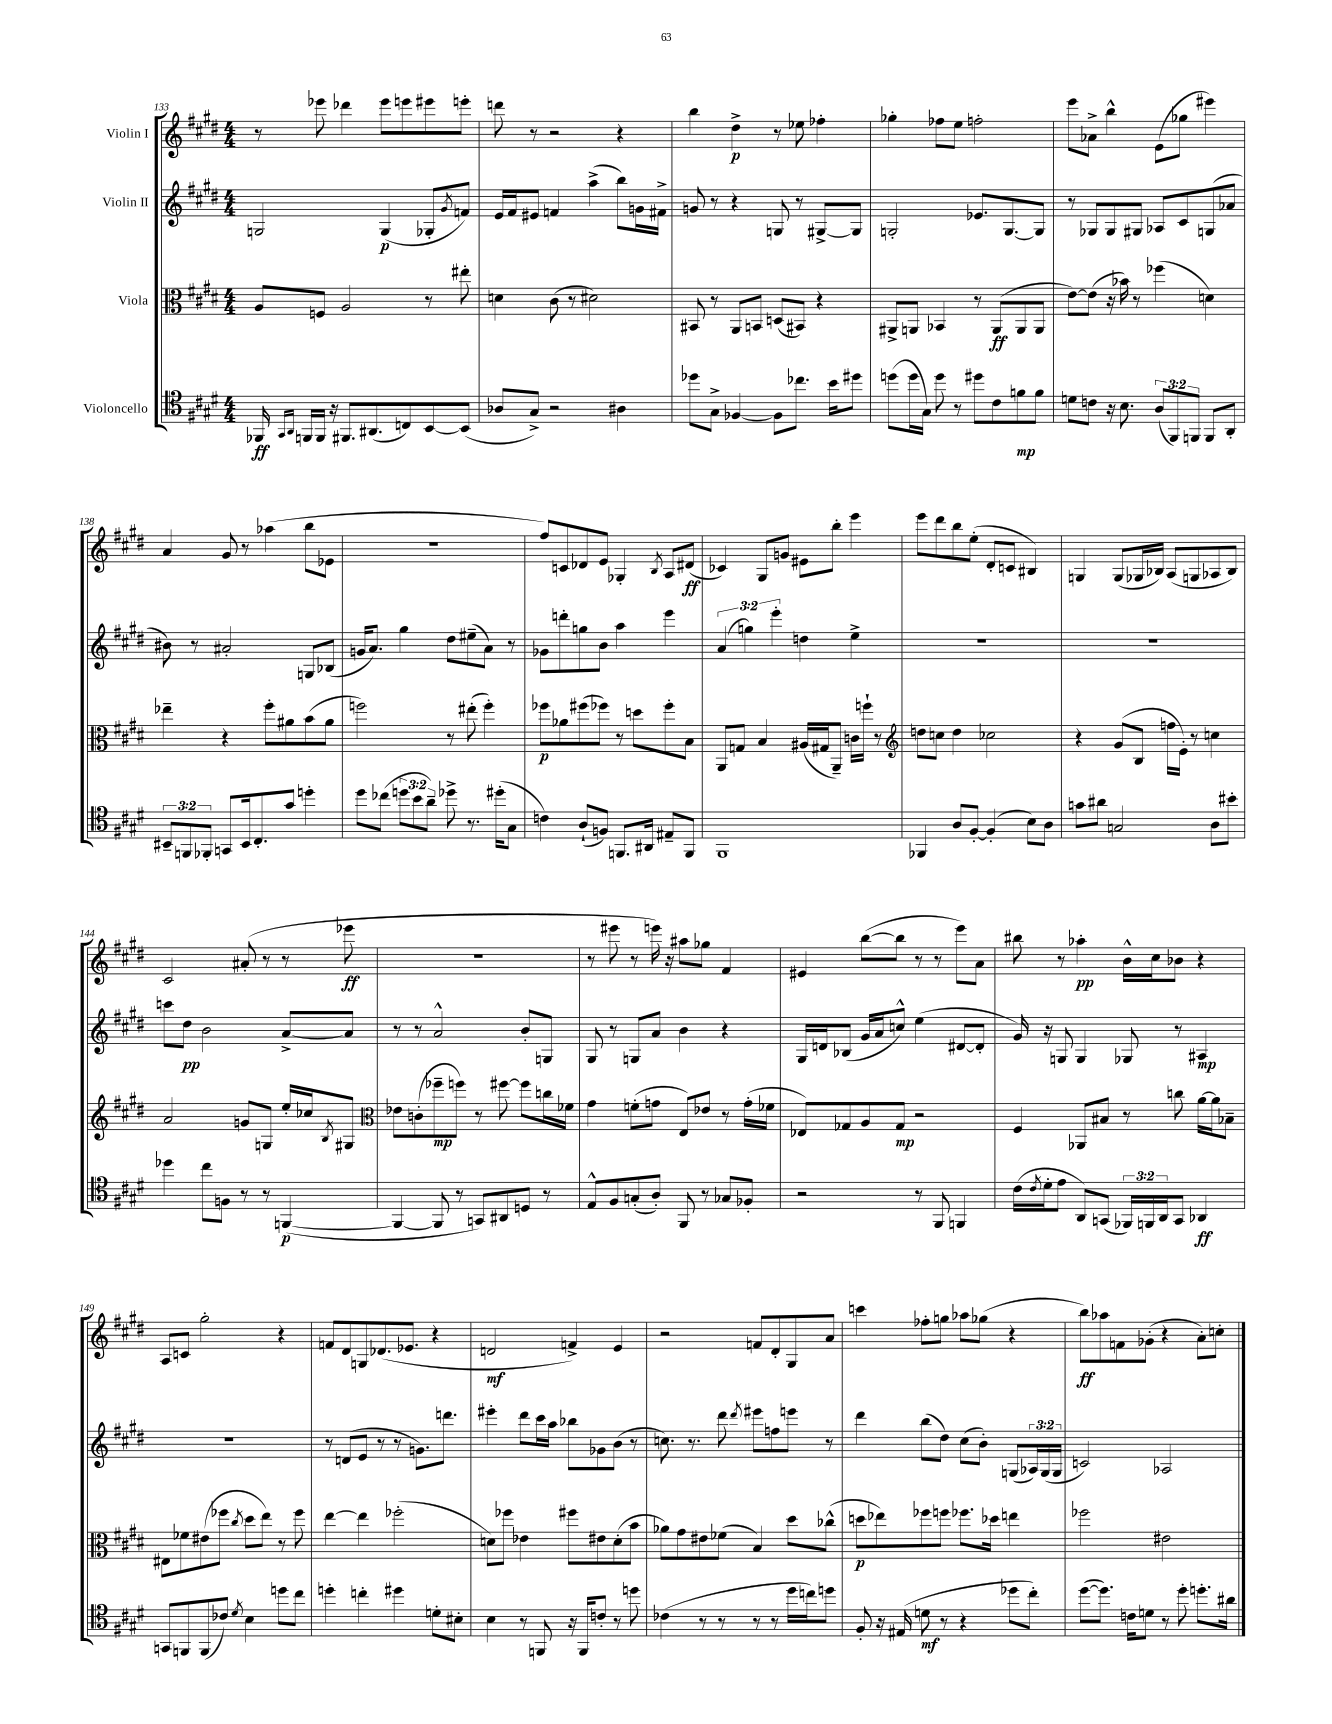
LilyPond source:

<<
\new StaffGroup <<
\new Staff = "s0" \with { instrumentName = "Violin I" } {
    \clef treble \key e \major \numericTimeSignature \time 4/4
    r8 ees'''8 des'''4 ees'''8 e'''8 eis'''8 e'''8-. |
    d'''8 r8 r2 r4 |
    b''4 dis''4->\p r8 ees''8 fes''4-. |
    ges''4-. fes''8 e''8 f''2-. |
    e'''8 aes'8-> b''4-^ e'8( ges''8 eis'''4) |
    a'4 gis'8 r8 aes''4( b''8 ees'8 |
    R1 |
    fis''8) c'8 des'8 e'8 ges4-. \acciaccatura { b8 } a8 dis'8\ff( |
    ces'4) gis8 g'8 eis'8 b''8-. e'''4 |
    e'''8 dis'''8 b''8 e''8-.( dis'8-. c'8 bis4) |
    g4 g8( ges16 bes16) a8( g8 aes8 bes8) |
    cis'2 ais'8-.( r8 r8 ees'''8\ff |
    R1 |
    r8 eis'''8 r8 e'''16) r16 ais''8 ges''8 fis'4 |
    eis'4 b''8~( b''8 r8 r8 e'''8) a'8 |
    bis''8 r8 aes''4-.\pp b'16-^ cis''16 bes'8 r4 |
    a8 c'8 gis''2-. r4 |
    f'8 dis'8 g8 des'8.( ees'8. r4 |
    d'2\mf f'4->) e'4 |
    r2 f'8 dis'8-. gis8 a'8 |
    c'''4 fes''8-. g''8 aes''8 ges''8( r4 |
    b''8\ff) aes''8 f'8 ges'8-.( r4 a'8-.) c''8-. \bar "|." |
}
\new Staff = "s1" \with { instrumentName = "Violin II" } {
    \clef treble \key e \major \numericTimeSignature \time 4/4 \override Staff.TupletNumber.text = #tuplet-number::calc-fraction-text
    g2 g4\p( ges8-. \acciaccatura { gis'8 } f'8) |
    e'16 fis'16 eis'8 f'4 a''4->( b''8) g'16 fis'16-> |
    g'8 r8 r4 g8 r8 gis8~-> gis8 |
    g2-. ees'8. g8.~ g8 |
    r8 ges8 ges8 gis8 aes8 cis'8 g8( aes'8 |
    bis'8) r8 ais'2-. g8 bes8( |
    g'16 a'8.) gis''4 dis''8 eis''8--( a'8) r8 |
    ges'8 d'''8-. g''8 b'8 a''4 e'''4 |
    \tuplet 3/2 { a'4( g''4) e'''4-. } d''4 e''4-> |
    R1 |
    R1 |
    c'''8 dis''8\pp b'2 a'8~-> a'8 |
    r8 r8 a'2-^ b'8-. g8 |
    gis8 r8 g8 a'8 b'4 r4 |
    gis16 d'16 bes8( gis'16 a'16 c''8-^) e''4( dis'8~ dis'8-. |
    gis'16) r16 g8 g4 ges8 r8 ais4\mp |
    R1 |
    r8 d'8( e'8 r8 r8 g'8.) d'''8. |
    eis'''4-. dis'''8 cis'''16 a''16 bes''8 ges'8 b'8( r8 |
    c''8.) r8. dis'''8 \acciaccatura { dis'''8 } eis'''8 f''8 e'''8 r8 |
    dis'''4 b''8( dis''8) cis''8( b'8-.) g8( \tuplet 3/2 { aes16) g16( g16 } |
    c'2) aes2 \bar "|." |
}
\new Staff = "s2" \with { instrumentName = "Viola" } {
    \clef alto \key e \major \numericTimeSignature \time 4/4
    a8 f8 a2 r8 eis''8-. |
    d'4 cis'8( r8 dis'2) |
    bis,8 r8 a,8 b,8 d8( bis,8) r4 |
    ais,8-> a,8 bes,4 r8 a,8\ff( a,8 a,8 |
    e'8~) e'8( r16 bes'16) r8 fes''4( d'4) |
    ees''4-- r4 fis''8-. ais'8 b'8( ais'8 |
    f''2) r8 eis''8-.( f''4-.) |
    fes''8\p aes'8 fis''8( fes''8) r8 d''8 fes''8-. b8 |
    a,8 g8 b4 ais16( gis16 a,8--) c'16 f''16-! r8 |
    \clef treble d''8 c''8 d''4 ces''2 |
    r4 gis'8( b8 f''16 e'16-.) r8 c''4 |
    a'2 g'8 g8 e''16-. ces''16 \acciaccatura { b8 } gis8 |
    \clef alto ees'8 c'8-.( fes''8--\mp f''8) r8 fis''8~ fis''8 c''16 fes'16 |
    gis'4 f'8-.( g'8 e8) ees'8 r8 g'16-.( fes'16 |
    ees8) ges8 a8 ges8\mp r2 |
    fis4 aes,8 bis8 r8 c''8 a'16~ a'16 bes8-- |
    eis8 fes'8 eis'8( fes''8 \acciaccatura { cis''8 } dis''8 e''8) r8 fes''8 |
    e''4~ e''4 fes''2-.( |
    d'8) fes''8 ees'4 fis''8 eis'8 d'8-.( b'8 |
    aes'8) gis'8 eis'8 fes'8( b4) dis''8 ces''8-^( |
    d''8\p ees''8) fes''8 f''8 fes''8. des''16 e''4 |
    fes''2 eis'2 \bar "|." |
}
\new Staff = "s3" \with { instrumentName = "Violoncello" } {
    \clef tenor \key e \major \numericTimeSignature \time 4/4 \override Staff.TupletNumber.text = #tuplet-number::calc-fraction-text
    fes,16\ff \grace { gis,16 a,16 } f,16 f,16 r16 fis,8. ais,8.( c8) b,8~ b,8( |
    aes8 gis8->) r2 ais4 |
    des''8 gis8-> fes4~ fes8 ces''8. b'16 dis''8 |
    d''8( d''16 gis16) d''8 r8 dis''8 cis'8 f'8\mp f'8 |
    d'8 c'8 r16 b8. \tuplet 3/2 { a8( fis,8) f,8 } f,8 a,8-. |
    \tuplet 3/2 { bis,8-- f,8 fes,8-. } g,8 bis,16 cis8.-. gis'8 d''4-. |
    dis''8 ces''8( \tuplet 3/2 { d''8 b'8 a'8--) } des''8-> r8. dis''16-.( gis8 |
    c'4) a8-!( f8) f,8. ais,16 eis8-- f,8 |
    fis,1 |
    fes,4 a8 fis8~-. fis4-.( b8) a8 |
    g'8 ais'8 g2 a8 bis'8-. |
    des''4 cis''8 f8 r8 r8 f,4~\p( |
    f,4~ f,8 r8 g,8) ais,8 d8 r8 |
    e8-^ fis8 g8-.( a8-.) fis,8 r8 ges8 fes8-. |
    r2 r8 fis,8 f,4 |
    cis'16( \acciaccatura { cis'8 } dis'16-. e'8 a,8) g,8( \tuplet 3/2 { fes,16) f,16 a,16 } g,8 aes,4\ff |
    g,8 f,8 f,8( ces'8) \acciaccatura { dis'8 } b4 d''8 cis''8 |
    d''4-. c''4-. dis''4 d'8-. bis8-. |
    b4 r8 f,8 r16 f,16 c'8-. r8 d''8 |
    ces'4( r8 r8 r8 r8 dis''16 c''16) d''8 |
    fis8-. r16 eis16( d'8\mf r8 r4 des''8 cis''8-.) |
    dis''8~( dis''8.) c'16 d'8 r8 dis''8-. d''8.-. ais'16 \bar "|." |
}
>>
>>
\layout { \context { \Score currentBarNumber = #133 } }
